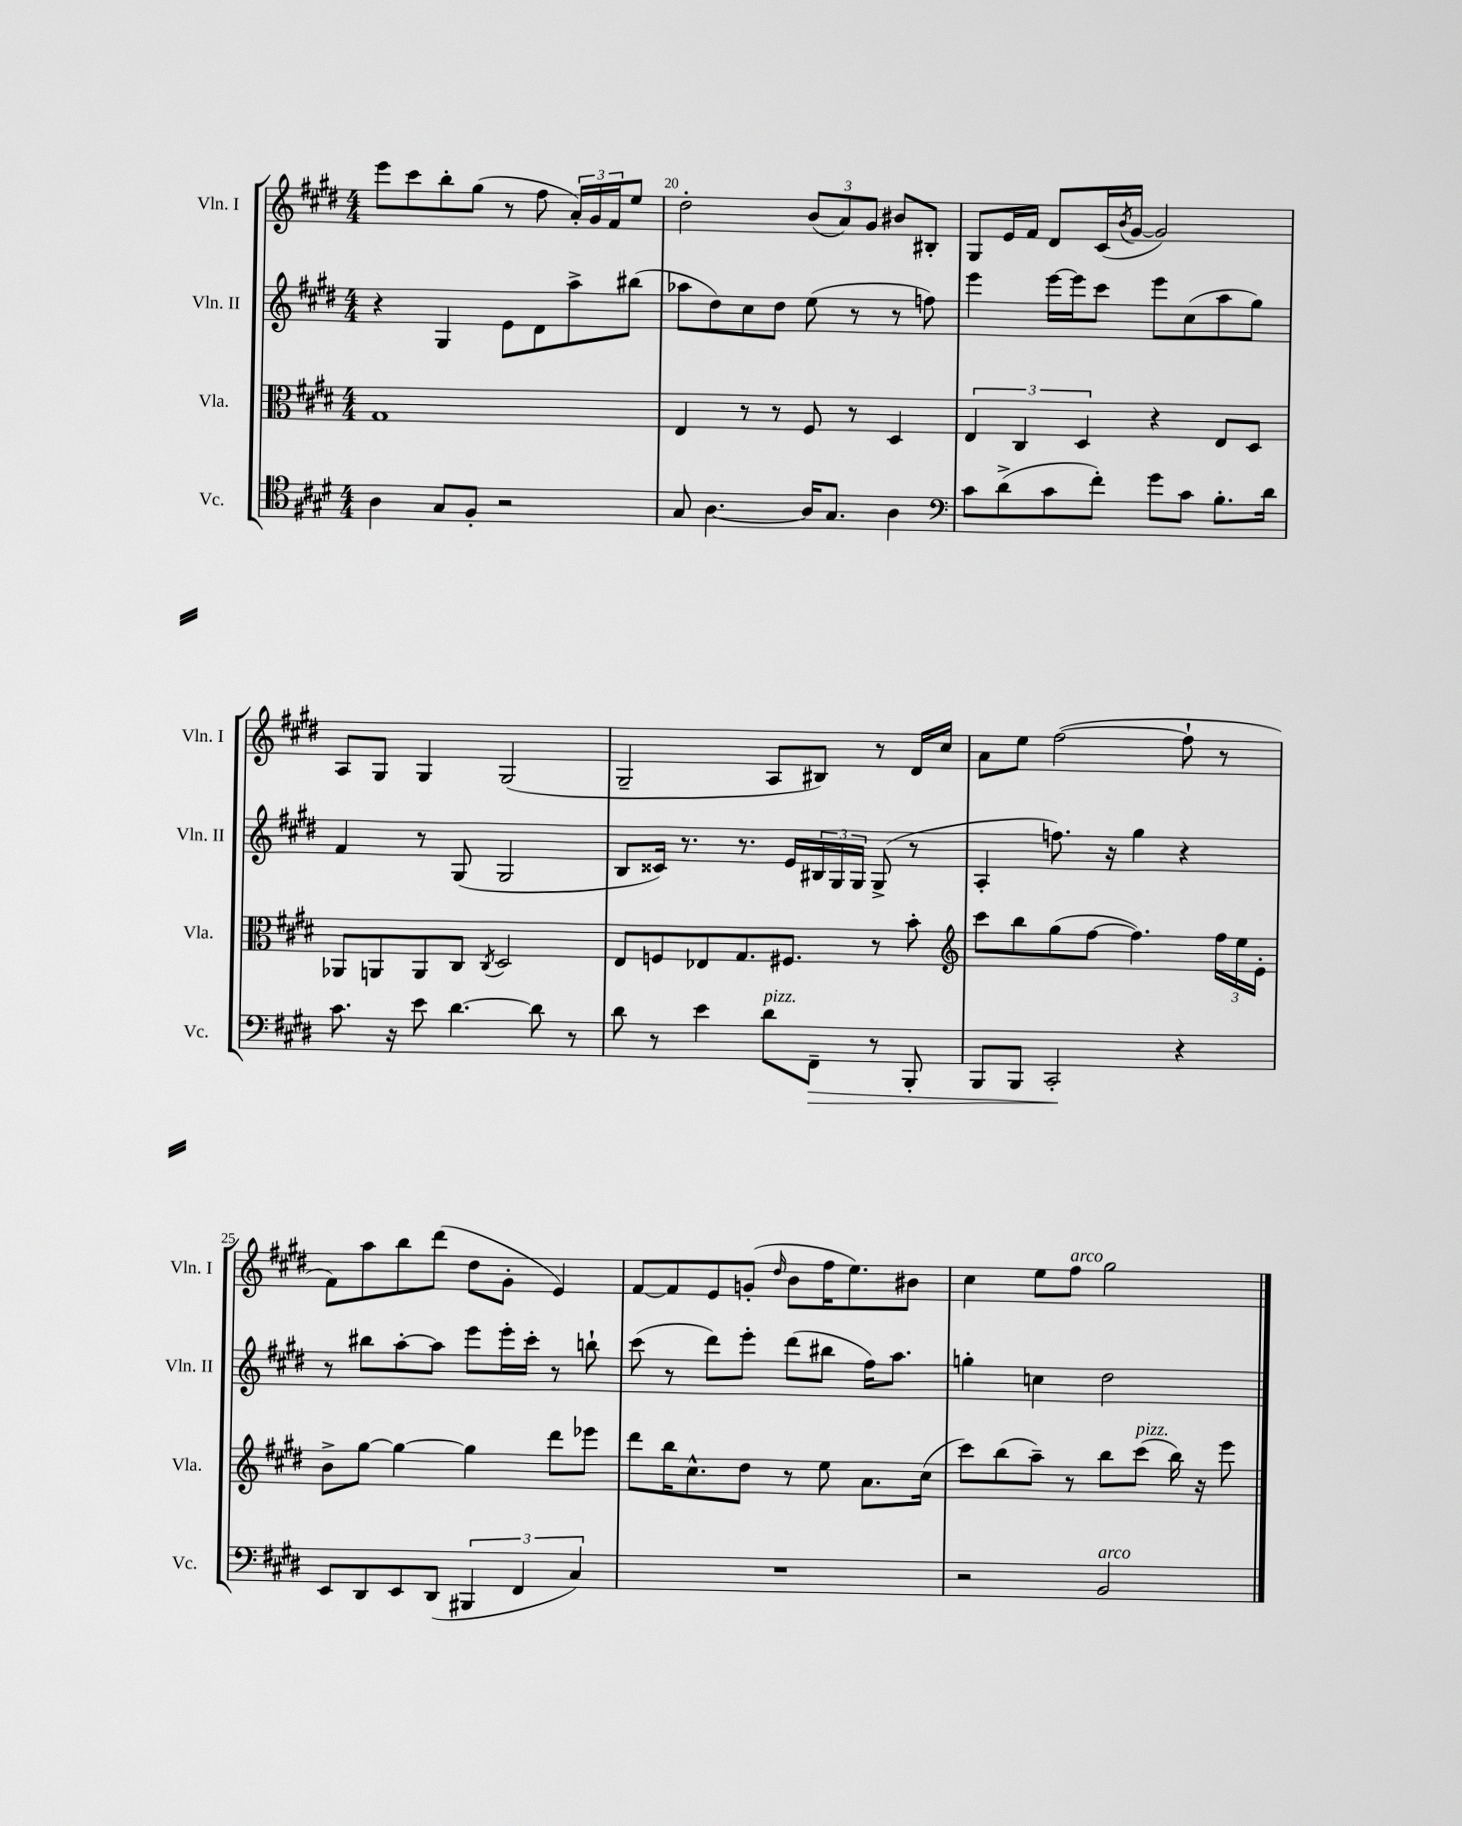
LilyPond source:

<<
\new StaffGroup <<
\new Staff = "s0" \with { instrumentName = "Vln. I" shortInstrumentName = "Vln. I" } {
    \clef treble \key e \major \numericTimeSignature \time 4/4
    e'''8 cis'''8 b''8-. gis''8( r8 fis''8 \tuplet 3/2 { a'16-.) gis'16 fis'16 } e''8 |
    dis''2-. \tuplet 3/2 { b'8( a'8) gis'8 } bis'8 bis8-. |
    gis8 e'16 fis'16 dis'8 cis'16( \acciaccatura { b'8 } gis'16~ gis'2) |
    a8 gis8 gis4 gis2( |
    gis2-- a8 bis8) r8 dis'16 cis''16 |
    a'8 e''8 fis''2~( fis''8-! r8 |
    fis'8) a''8 b''8 dis'''8( dis''8 gis'8-. e'4) |
    fis'8~ fis'8 e'8 g'8-.( \grace { dis''16 } b'8 fis''16 e''8.) bis'8 |
    cis''4 e''8 fis''8^\markup { \italic "arco" } gis''2 \bar "|." |
}
\new Staff = "s1" \with { instrumentName = "Vln. II" shortInstrumentName = "Vln. II" } {
    \clef treble \key e \major \numericTimeSignature \time 4/4
    r4 gis4 e'8 dis'8 a''8-> bis''8( |
    aes''8 dis''8) cis''8 dis''8 e''8( r8 r8 f''8) |
    e'''4 e'''16~ e'''16 cis'''8 e'''8 cis''8( a''8 gis''8) |
    fis'4 r8 gis8( gis2 |
    b8 cisis'16) r8. r8. e'16 \tuplet 3/2 { bis16 gis16 gis16 } gis8->( r8 |
    a4-. f''8.) r16 gis''4 r4 |
    r8 bis''8 a''8~-. a''8 e'''8 e'''16-. cis'''16-. r8 b''8-! |
    cis'''8( r8 dis'''8) e'''8-. dis'''8( bis''8 fis''16) a''8. |
    g''4-. c''4 dis''2 \bar "|." |
}
\new Staff = "s2" \with { instrumentName = "Vla." shortInstrumentName = "Vla." } {
    \clef alto \key e \major \numericTimeSignature \time 4/4
    gis1 |
    e4 r8 r8 fis8 r8 dis4 |
    \tuplet 3/2 { e4 cis4 dis4 } r4 e8 dis8 |
    aes,8 a,8 a,8 cis8 \acciaccatura { cis8 } dis2 |
    e8 f8 ees8 gis8. fis8. r8 b'8-. |
    \clef treble cis'''8 b''8 gis''8( fis''8~ fis''4.) \tuplet 3/2 { fis''16 e''16 e'16-. } |
    b'8-> gis''8~ gis''4~ gis''4 dis'''8 ees'''8 |
    dis'''8 b''16 cis''8.-^ dis''8 r8 e''8 a'8. cis''16( |
    cis'''8) b''8( a''8--) r8 b''8 cis'''8^\markup { \italic "pizz." }( b''16) r16 e'''8 \bar "|." |
}
\new Staff = "s3" \with { instrumentName = "Vc." shortInstrumentName = "Vc." } {
    \clef tenor \key e \major \numericTimeSignature \time 4/4
    a4 gis8 fis8-. r2 |
    gis8 a4.~ a16 gis8. a4 |
    \clef bass cis'8 dis'8->( cis'8 fis'8-.) gis'8 cis'8 b8.-. dis'16 |
    cis'8. r16 e'8 dis'4.~ dis'8 r8 |
    dis'8 r8 e'4 dis'8^\markup { \italic "pizz." } fis,8--\> r8 b,,8-. |
    b,,8 b,,8 cis,2-.\! r4 |
    e,8 dis,8 e,8 dis,8( \tuplet 3/2 { bis,,4 fis,4 cis4) } |
    R1 |
    r2 b,2^\markup { \italic "arco" } \bar "|." |
}
>>
>>
\layout { \context { \Score currentBarNumber = #19 \override BarNumber.break-visibility = ##(#f #t #t) barNumberVisibility = #(every-nth-bar-number-visible 5) } }
